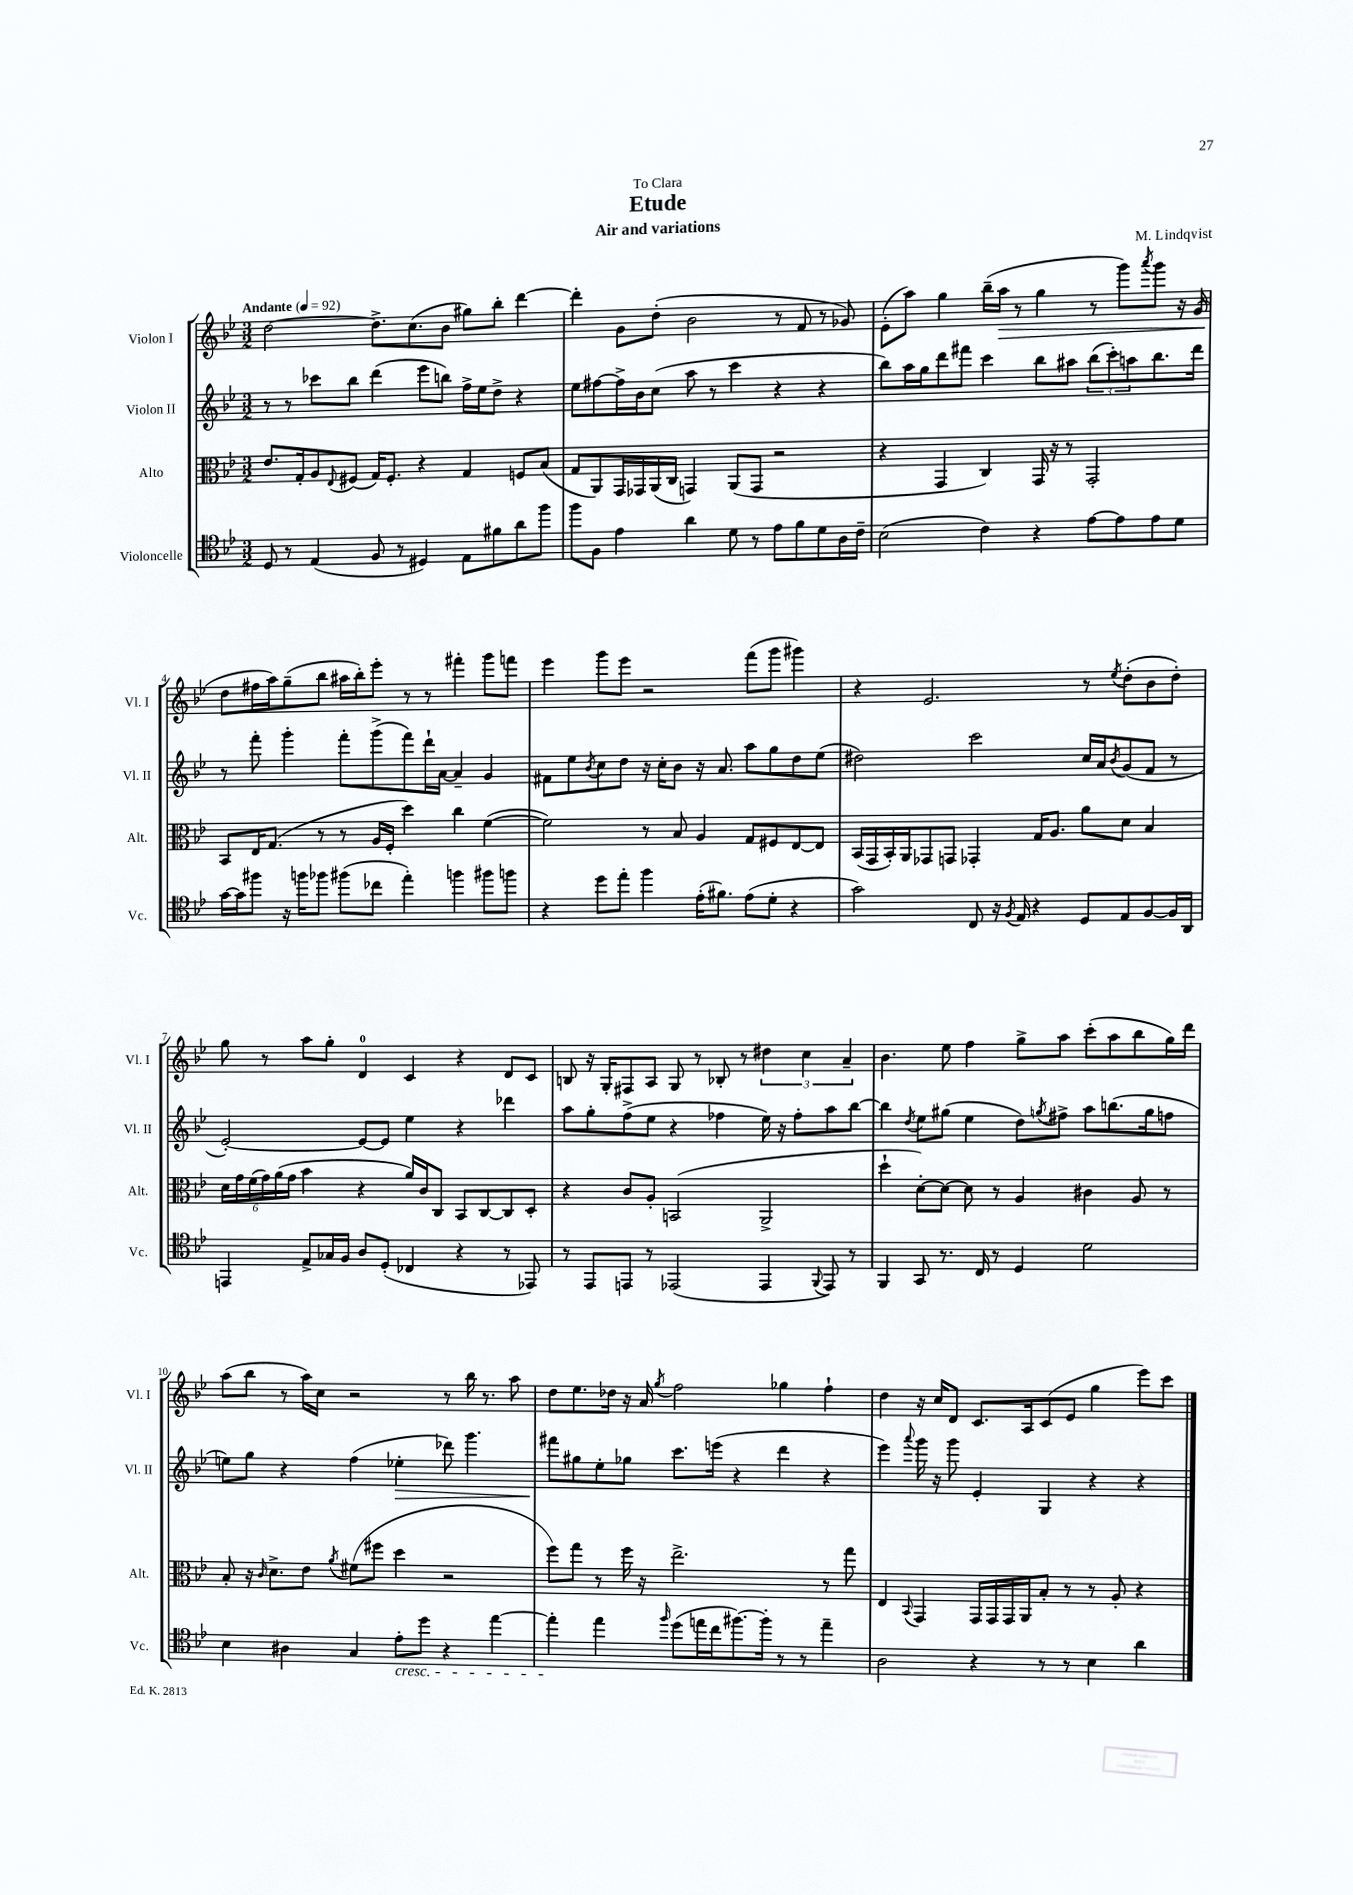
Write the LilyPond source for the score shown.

\header { title = "Etude" composer = "M. Lindqvist" subtitle = "Air and variations" dedication = "To Clara" }
<<
\new StaffGroup <<
\new Staff = "s0" \with { instrumentName = "Violon I" shortInstrumentName = "Vl. I" } {
    \clef treble \key bes \major \numericTimeSignature \time 3/2 \tempo "Andante" 4 = 92
    d''2~ d''8.-> c''8.( bes'8 gis''8) bes''8-. d'''4~ |
    d'''4-. g'8 d''8-.( bes'2 r8 f'8 r8 ges'8) |
    ees'8-.( a''8) g''4 bes''16--( a''16\> r8 g''4 r8 g'''8) \acciaccatura { a'''8 } g'''8 r16 g'16( |
    d''8\! fis''16 a''16) g''8--( bes''8 ais''16 bes''16-.) ees'''8-. r8 r8 fis'''4-. g'''8 f'''8 |
    ees'''4 g'''8 ees'''8 r2 f'''8( g'''8 gis'''4) |
    r4 ees'2. r8 \acciaccatura { ees''8 } d''8-.( bes'8 d''8-.) |
    g''8 r8 a''8 g''8-. d'4-0 c'4 r4 d'8 c'8 |
    b8 r16 g16-. fis8 a8 g8 r8 bes8-. r8 \tuplet 3/2 { dis''4 c''4 a'4-- } |
    bes'4. ees''8 f''4 g''8-> a''8 c'''8-.( a''8 bes''8 g''16) d'''16 |
    a''8( bes''8 r8 a''16) c''16 r2 r8 bes''16 r8. a''8 |
    d''8 ees''8. des''16 r16 a'16 \acciaccatura { g''8 } f''2 ges''4 f''4-! |
    d''4 r16 c''16 d'8 c'8. a16 c'8( ees'8 g''4 ees'''8) c'''8 \bar "|." |
}
\new Staff = "s1" \with { instrumentName = "Violon II" shortInstrumentName = "Vl. II" } {
    \clef treble \key bes \major \numericTimeSignature \time 3/2
    r8 r8 ces'''8 bes''8 d'''4( ees'''8 b''8) f''16-> ees''16 d''8-> r4 |
    ees''8 fis''8~ fis''16-> bes'16 c''8( a''8 r8 c'''4 r4 r4 |
    bes''8) a''16 g''16 d'''8 fis'''8 c'''4 bes''8 ais''8 \tuplet 3/2 { bes''8( c'''8-.) a''8 } bes''8. d'''16 |
    r8 f'''8-. g'''4-. f'''8-. g'''8->( f'''8) d'''16-! a'16~ a'4-- g'4 |
    fis'8 ees''8 \acciaccatura { bes'8 } c''8 d''8 r16 c''16-. bes'8 r16 a'8. a''8 g''8 d''8 ees''8( |
    dis''2) c'''2 c''16 a'16 \acciaccatura { bes'8 } g'8( f'8 r8 |
    ees'2~-.) ees'8~ ees'8 ees''4 r4 des'''4 |
    a''8 g''8-. f''8->( ees''8 r4 fes''4 ees''16) r16 fes''8-. a''8 bes''8~ |
    bes''4 \acciaccatura { d''8 } ees''8 gis''8( ees''4 d''8) \acciaccatura { g''8 } fis''8-> a''8 b''8.( g''16 f''8 |
    e''8) g''8 r4 f''4( ees''4-.\> des'''8) g'''4. |
    fis'''8\! gis''8 ees''8-. ges''8 c'''8. e'''16( r4 d'''4 r4 |
    ees'''4) \appoggiatura { a'''8 } g'''16 r16 g'''8 ees'4-. g4 r4 r4 \bar "|." |
}
\new Staff = "s2" \with { instrumentName = "Alto" shortInstrumentName = "Alt." } {
    \clef alto \key bes \major \numericTimeSignature \time 3/2
    ees'8. g16-. a8 \appoggiatura { ees8 } fis8( g16) fis8.-. r4 g4 f8 bes8( |
    g8 a,8) g,16 ges,16 a,16( c16 g,4) a,8( g,8 r2 |
    r4 g,4 c4) g,16 r16 r8 g,2-. |
    bes,8 ees16 g8.( r8 r8 a16 f16-. d''4) c''4 f'4~( |
    f'2) r8 bes8 a4 g8 fis8 ees8~ ees8 |
    bes,16( g,16 bes,16-.) a,16 ges,8 g,8 ges,4-. g16 a8. a'8 d'8 bes4 |
    \tuplet 6/4 { d'16 g'16 f'16( g'16) a'16( g'16 } bes'4 r4 a'16) c'16 c8 bes,8 c8~ c8 d8-. |
    r4 c'8 a8-. b,2( a,2-> |
    d''4-! d'8~-.) d'8~ d'8 r8 a4 cis'4 a8 r8 |
    bes8-. r16 \grace { c'16 } d'8.-> ees'8 \acciaccatura { a'8 } fis'8( fis''8 d''4 r2 |
    f''8) g''8 r8 f''16 r16 ees''2.-> r8 g''8 |
    ees4 \appoggiatura { bes,8 } g,4 g,16 g,16 g,16 a,16 bes8-. r8 r8 a8-. r4 \bar "|." |
}
\new Staff = "s3" \with { instrumentName = "Violoncelle" shortInstrumentName = "Vc." } {
    \clef tenor \key bes \major \numericTimeSignature \time 3/2
    d8 r8 ees4( f8 r8 dis4) ees8 fis'8 a'8 f''8 |
    f''8 f8 ees'4 a'4 d'8 r8 ees'8 f'8 d'8 a16 c'16-- |
    bes2( c'4) r4 ees'8~ ees'8 ees'8 d'8 |
    g'16~ g'16 fis''8 r16 f''16 fes''8 fis''8( ces''8 ees''4-.) f''4 fis''8 f''8 |
    r4 d''8 ees''8-. f''4 ees'16-.( fis'8.) ees'8( d'8-. r4 |
    g'2) c8 r16 \acciaccatura { f8 } ees16 r4 d8 ees8 f8~ f16 a,16 |
    e,4 ees8-> ges16 f16 a8 d8-.( ces4 r4 r8 ees,8) |
    r8 ees,8 e,8 r8 ees,2( ees,4 \appoggiatura { f,8 } ees,8) r8 |
    f,4 g,8 r8. c16 r8 d4 d'2 |
    bes4 ais4 g4 ees'8-.\cresc d''8 r4 ees''4~ |
    ees''4-.\! ees''4 \grace { f''16 } d''8( e''16 c''16 fis''8.~) fis''16-. r8 r8 e''4-- |
    a2 r4 r8 r8 bes4 a'4 \bar "|." |
}
>>
>>
